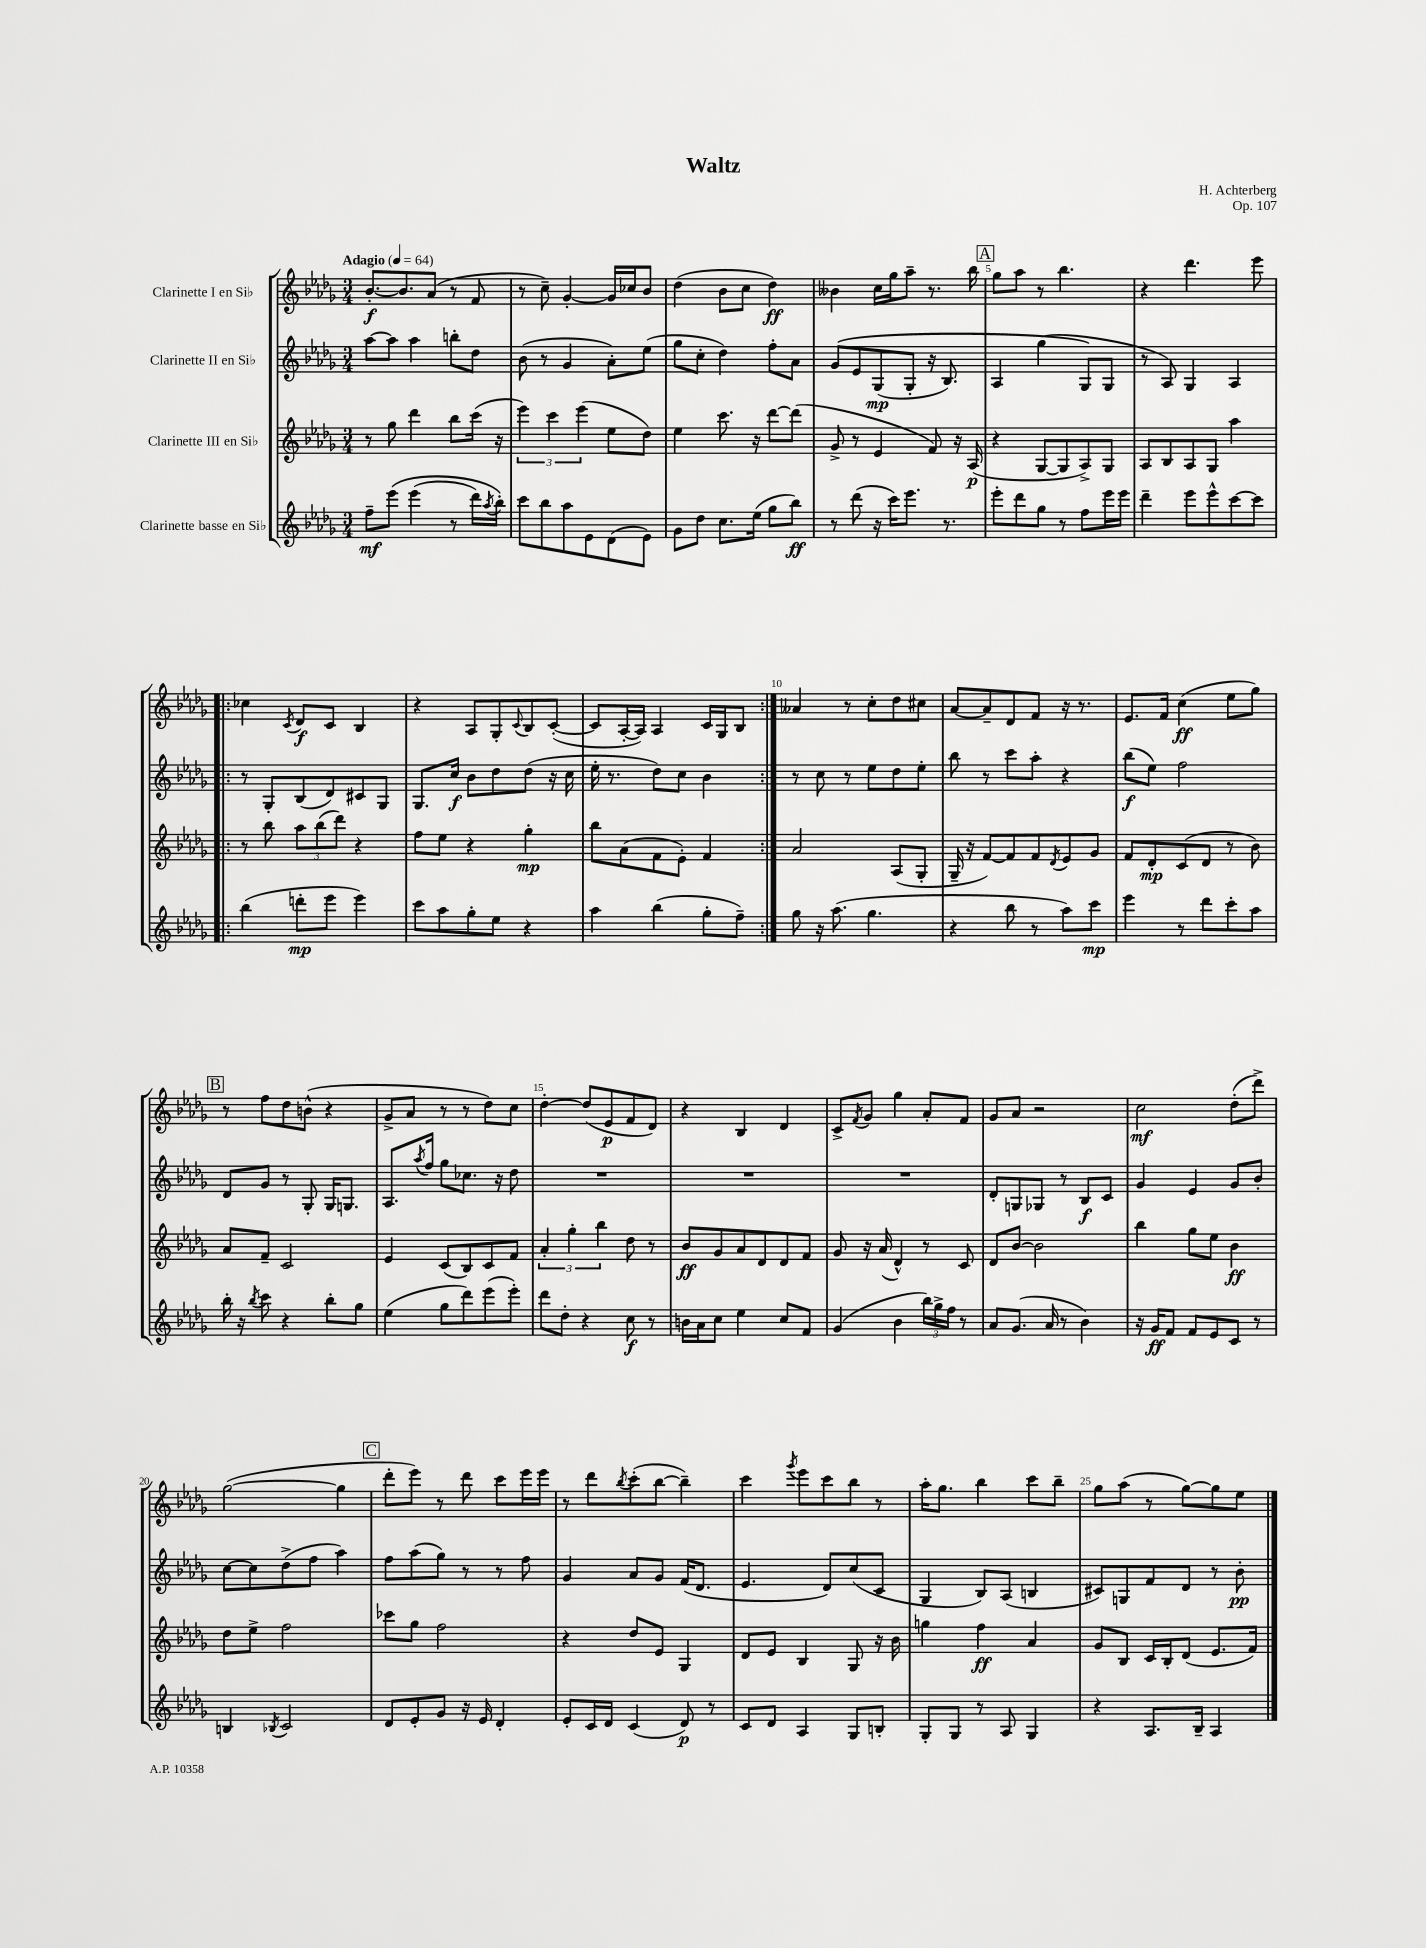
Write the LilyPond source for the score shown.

\header { title = "Waltz" composer = "H. Achterberg" opus = "Op. 107" }
<<
\new StaffGroup <<
\new Staff = "s0" \with { instrumentName = "Clarinette I en Sib" } {
    \clef treble \key des \major \numericTimeSignature \time 3/4 \tempo "Adagio" 4 = 64
    bes'8.~-.\f bes'8. aes'8( r8 f'8 |
    r8 c''8--) ges'4~-. ges'16 ces''16 bes'8 |
    des''4( bes'8 c''8 des''4\ff) |
    beses'4 c''16 ges''16 aes''8-- r8. bes''16 |
    \mark \markup { \box "A" } ges''8 aes''8 r8 bes''4. |
    r4 des'''4. ees'''8 |
    \repeat volta 2 { ces''4 \acciaccatura { c'8 } des'8\f c'8 bes4 |
    r4 aes8 ges8-. \appoggiatura { c'8 } bes8 c'8~-.( |
    c'8 aes16~-. aes16) aes4 c'16 ges16 bes8 | }
    aeses'4 r8 c''8-. des''8 cis''8 |
    aes'8~ aes'8-- des'8 f'8 r16 r8. |
    ees'8. f'16 c''4\ff( ees''8 ges''8) |
    \mark \markup { \box "B" } r8 f''8 des''8 b'8-^( r4 |
    ges'8-> aes'8 r8 r8 des''8) c''8 |
    des''4~-. des''8( ees'8\p f'8 des'8) |
    r4 bes4 des'4 |
    c'8-> \acciaccatura { f'8 } ges'8 ges''4 aes'8-. f'8 |
    ges'8 aes'8 r2 |
    c''2\mf des''8-.( des'''8->) |
    ges''2~( ges''4 |
    \mark \markup { \box "C" } des'''8-. ees'''8) r8 des'''8 c'''8 ees'''16 ees'''16 |
    r8 des'''8 \acciaccatura { bes''8 } c'''8-.( bes''8~ bes''4--) |
    c'''4 \acciaccatura { ges'''8 } ees'''8 c'''8 bes''8 r8 |
    aes''16-. ges''8. bes''4 c'''8 bes''8-- |
    ges''8 aes''8( r8 ges''8~) ges''8 ees''8 \bar "|." |
}
\new Staff = "s1" \with { instrumentName = "Clarinette II en Sib" } {
    \clef treble \key des \major \numericTimeSignature \time 3/4
    aes''8~ aes''8 aes''4 b''8-. des''8 |
    bes'8( r8 ges'4 aes'8-.) ees''8( |
    ges''8 c''8-. des''4) f''8-. aes'8 |
    ges'8\( ees'8 ges8\mp( ges8-. r16 bes8.) |
    \mark \markup { \box "A" } aes4 ges''4( ges8\) ges8 |
    r8 aes8) ges4 aes4 |
    \repeat volta 2 { r8 ges8-. bes8( des'8) cis'8 ges8 |
    ges8. c''16\f bes'8 des''8 des''8( r16 c''16 |
    ees''16-. r8. des''8) c''8 bes'4 | }
    r8 c''8 r8 ees''8 des''8 ees''8-. |
    bes''8 r8 c'''8 aes''8-. r4 |
    bes''8\f( ees''8) f''2 |
    \mark \markup { \box "B" } des'8 ges'8 r8 ges8-. ges16 g8. |
    aes8. \acciaccatura { aes''8 } f''16 ges''8 ces''8. r16 des''8 |
    R2. |
    R2. |
    R2. |
    des'8-. g8 ges8 r8 bes8\f c'8 |
    ges'4 ees'4 ges'8 bes'8-. |
    c''8~ c''8 des''8->( f''8 aes''4) |
    \mark \markup { \box "C" } f''8 aes''8( ges''8) r8 r8 f''8 |
    ges'4 aes'8 ges'8 f'16( des'8. |
    ees'4. des'8) c''8( c'8 |
    ges4 bes8) aes8( b4 |
    cis'8) g8 f'8 des'8 r8 bes'8-.\pp \bar "|." |
}
\new Staff = "s2" \with { instrumentName = "Clarinette III en Sib" } {
    \clef treble \key des \major \numericTimeSignature \time 3/4
    r8 ges''8 des'''4 bes''8 c'''16( r16 |
    \tuplet 3/2 { ees'''4) c'''4 ees'''4( } ees''8 des''8) |
    ees''4 c'''8. r16 des'''8~ des'''8( |
    ges'8-> r8 ees'4 f'8) r16 aes16\p( |
    \mark \markup { \box "A" } r4 ges8~ ges8 aes8->) ges8 |
    aes8 bes8 aes8 ges8 aes''4 |
    \repeat volta 2 { r8 bes''8 \tuplet 3/2 { aes''8 bes''8( des'''8) } r4 |
    f''8 ees''8 r4 ges''4-.\mp |
    bes''8 aes'8( f'8 ees'8-.) f'4 | }
    aes'2 aes8( ges8-. |
    ges16-- r16 f'8~) f'8 f'8 \acciaccatura { des'8 } ees'8 ges'8 |
    f'8 des'8-.\mp c'8( des'8 r8 bes'8) |
    \mark \markup { \box "B" } aes'8 f'8-- c'2 |
    ees'4 c'8( bes8) c'8 f'8 |
    \tuplet 3/2 { aes'4-. ges''4-. bes''4 } des''8 r8 |
    bes'8\ff ges'8 aes'8 des'8 des'8 f'8 |
    ges'8 r16 aes'16( des'4-^) r8 c'8 |
    des'8 bes'8~ bes'2 |
    bes''4 ges''8 ees''8 bes'4\ff |
    des''8 ees''8-> f''2 |
    \mark \markup { \box "C" } ces'''8 ges''8 f''2 |
    r4 des''8 ees'8 ges4 |
    des'8 ees'8 bes4 ges8 r16 bes'16 |
    g''4 f''4\ff aes'4 |
    ges'8 bes8 c'16 bes16-. des'8( ees'8. f'16) \bar "|." |
}
\new Staff = "s3" \with { instrumentName = "Clarinette basse en Sib" } {
    \clef treble \key des \major \numericTimeSignature \time 3/4
    f''8--\mf ees'''8\( ees'''4( r8 des'''16) \acciaccatura { aes''8 } bes''16-.\) |
    c'''8 bes''8 aes''8 ees'8 des'8( ees'8) |
    ges'8 des''8 c''8. ees''16( ges''8 bes''8\ff) |
    r8 des'''8( r16 c'''16) ees'''8. r8. |
    \mark \markup { \box "A" } ees'''8-. des'''8 ges''8 r8 f''8 ees'''16 ees'''16 |
    des'''4-- ees'''8 ees'''8-^ c'''8~ c'''8 |
    \repeat volta 2 { bes''4( d'''8-.\mp ees'''8 ees'''4) |
    c'''8 aes''8 ges''8-. ees''8 r4 |
    aes''4 bes''4( ges''8-. f''8--) | }
    ges''8 r16 aes''8.( ges''4. |
    r4 bes''8 r8 aes''8) c'''8\mp |
    ees'''4 r8 des'''8 c'''8-. aes''8 |
    \mark \markup { \box "B" } bes''16-. r16 \acciaccatura { bes''8 } c'''8 r4 bes''8-. ges''8 |
    ees''4( ges''8 des'''8) ees'''8( ees'''8-.) |
    des'''8 des''8-. r4 c''8\f r8 |
    b'16 aes'16 c''8 ees''4 c''8 f'8 |
    ges'4( bes'4 \tuplet 3/2 { bes''16) ges''16-> f''16 } r8 |
    aes'8 ges'8.( aes'16 r8 bes'4) |
    r16 ges'16\ff f'8 f'8 ees'8 c'8 r8 |
    b4 \acciaccatura { bes8 } c'2 |
    \mark \markup { \box "C" } des'8 ees'8-. ges'8 r16 ees'16 des'4-. |
    ees'8-. c'16 des'16 c'4( des'8\p) r8 |
    c'8 des'8 aes4 ges8 b8-. |
    ges8-. ges8 r8 aes8 ges4 |
    r4 aes8. bes16-- aes4 \bar "|." |
}
>>
>>
\layout { \context { \Score \override BarNumber.break-visibility = ##(#f #t #t) barNumberVisibility = #(every-nth-bar-number-visible 5) } }
